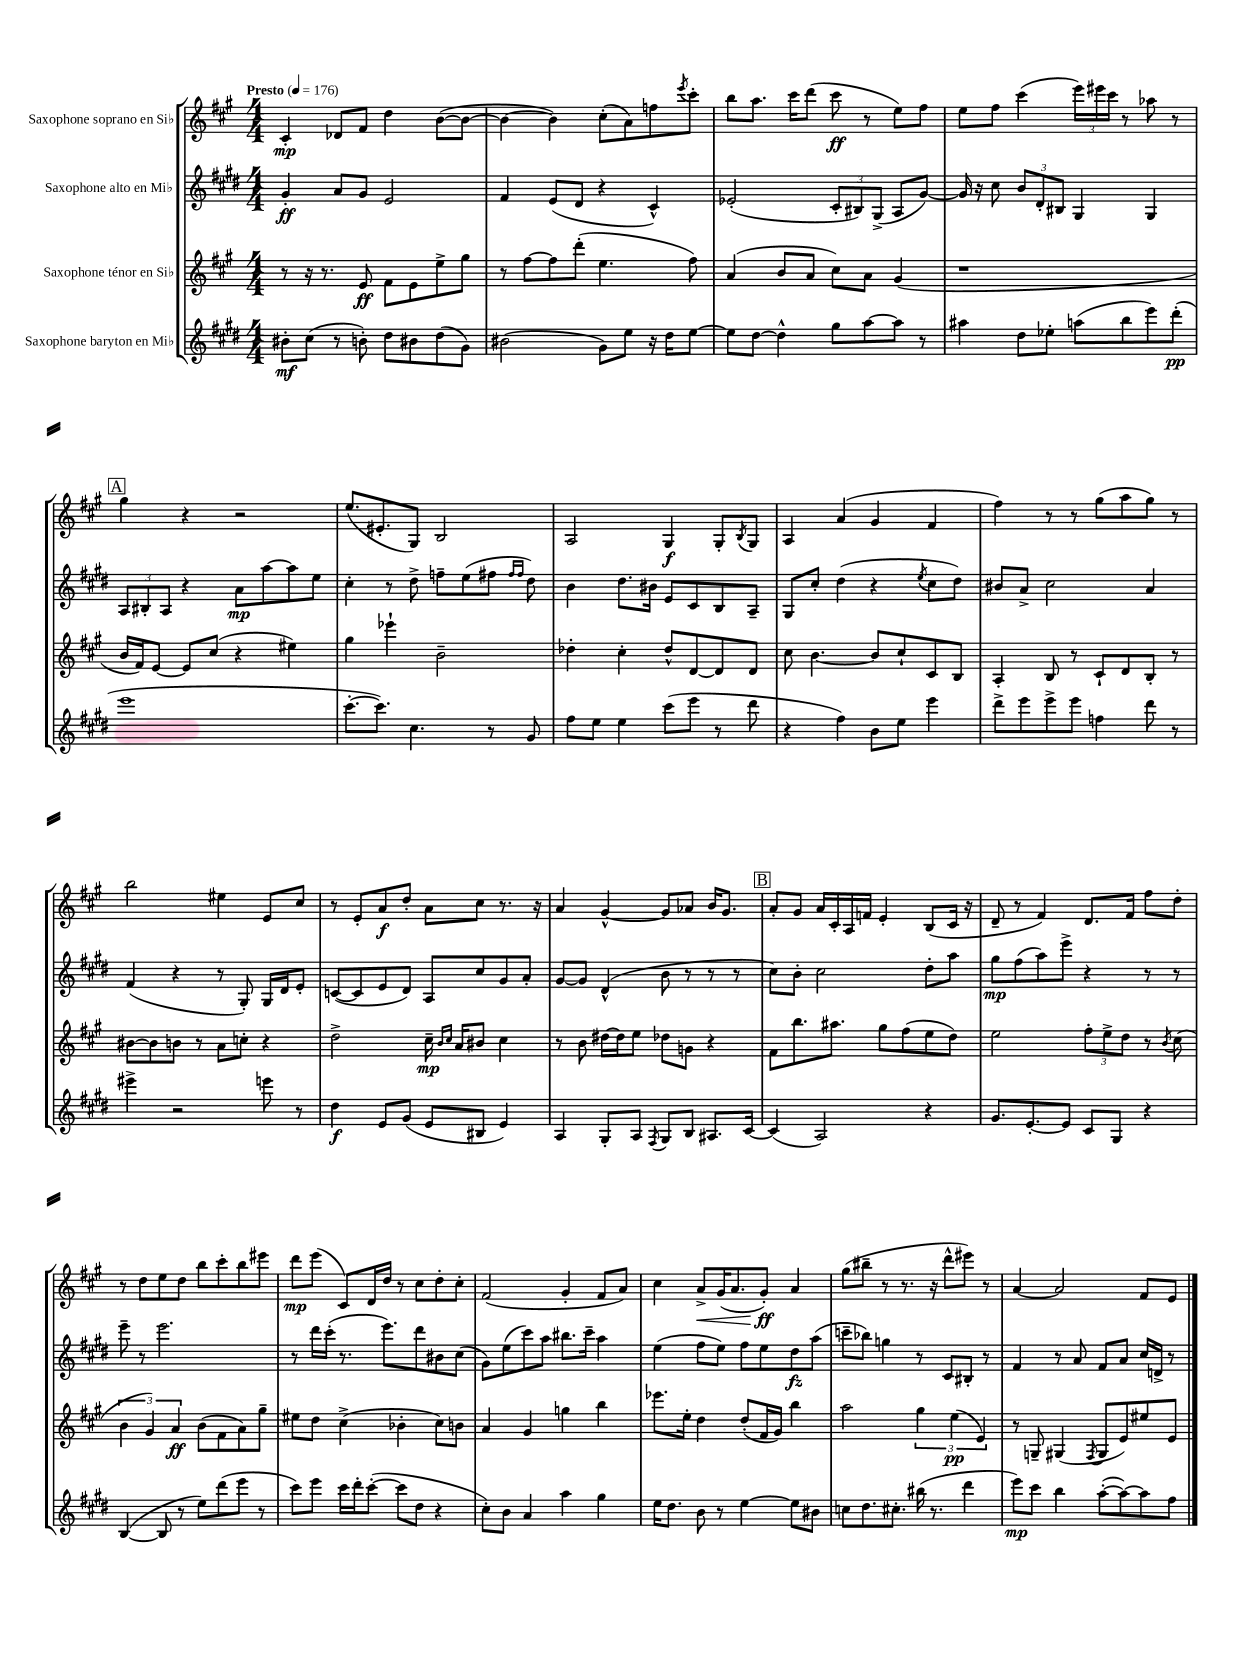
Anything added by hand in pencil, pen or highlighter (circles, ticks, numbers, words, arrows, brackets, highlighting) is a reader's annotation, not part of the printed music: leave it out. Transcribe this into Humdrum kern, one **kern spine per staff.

**kern	**dynam	**kern	**dynam	**kern	**dynam	**kern	**dynam
*part4	*part4	*part3	*part3	*part2	*part2	*part1	*part1
*staff4	*staff4	*staff3	*staff3	*staff2	*staff2	*staff1	*staff1
*I"Saxophone baryton en Mi♭	*	*I"Saxophone ténor en Si♭	*	*I"Saxophone alto en Mi♭	*	*I"Saxophone soprano en Si♭	*
*clefG2	*	*clefG2	*	*clefG2	*	*clefG2	*
*k[f#c#g#d#]	*	*k[f#c#g#]	*	*k[f#c#g#d#]	*	*k[f#c#g#]	*
*M4/4	*	*M4/4	*	*M4/4	*	*M4/4	*
*MM176	*	*MM176	*	*MM176	*	*MM176	*
=1	=1	=1	=1	=1	=1	=1	=1
!	!	!	!	!	!	!LO:TX:a:B:t=Presto	!
8b#X'\L	mf	8r	.	4g#'/	ff	4c#'/	mp
(8cc#\J	.	16r	.	.	.	.	.
.	.	8.r	.	.	.	.	.
8r	.	.	.	8a/L	.	8d-X/L	.
8bn'\)	.	8e/	ff	8g#/J	.	8f#/J	.
8dd#\L	.	8f#\L	.	2e/	.	4dd\	.
8b#X\	.	8e\	.	.	.	.	.
(8dd#\	.	8ee^\	.	.	.	([8b\L	.
8g#\J)	.	8gg#\J	.	.	.	8b\J_	.
=2	=2	=2	=2	=2	=2	=2	=2
(2b#X\	.	8r	.	4f#/	.	4b\_	.
.	.	[8ff#\L	.	.	.	.	.
.	.	8ff#\]	.	(8e/L	.	4b\])	.
.	.	(8ddd'\J	.	8d#/J	.	.	.
8g#\L)	.	4.ee\	.	4r	.	(8cc#'\L	.
8ee\J	.	.	.	.	.	8a\)	.
16r	.	.	.	4c#^^/)	.	8ffn\	.
16dd#\KL	.	.	.	.	.	.	.
.	.	.	.	.	.	8qeee/	.
[8ee\J	.	8ff#\)	.	.	.	8ccc#'\J	.
=3	=3	=3	=3	=3	=3	=3	=3
8ee\L]	.	(4a/	.	(2e-X'/	.	8bb\L	.
[8dd#\J	.	.	.	.	.	8.aa\J	.
4dd#^^\]	.	8b/L	.	.	.	.	.
.	.	.	.	.	.	16ccc#\KL	.
.	.	8a/J	.	.	.	(8ddd\J	.
8gg#\L	.	8cc#\L)	.	12c#'/L	.	8ccc#\	ff
.	.	.	.	12B#X/)	.	.	.
[8aa\	.	8a\J	.	.	.	8r	.
.	.	.	.	(12G#^/J	.	.	.
8aa\J]	.	(4g#/	.	8A/L	.	8ee\L)	.
8r	.	.	.	[8g#/J)	.	8ff#\J	.
=4	=4	=4	=4	=4	=4	=4	=4
4aa#X\	.	1r	.	16g#/]	.	8ee\L	.
.	.	.	.	16r	.	.	.
.	.	.	.	8cc#\	.	8ff#\J	.
8dd#\L	.	.	.	12b/L	.	(4ccc#\	.
.	.	.	.	12d#'/	.	.	.
8ee-X'\J	.	.	.	.	.	.	.
.	.	.	.	12B#X/J	.	.	.
(8aan\L	.	.	.	4G#/	.	24eee\LL)	.
.	.	.	.	.	.	24eee#X\	.
.	.	.	.	.	.	24ccc#\JJ	.
8bb\	.	.	.	.	.	8r	.
8eee\)	.	.	.	4G#/	.	8aa-X\	.
(8ddd#'\J	pp	.	.	.	.	8r	.
!!LO:LB:g=z
!!LO:REH:place=s1:t=A
=5	=5	=5	=5	=5	=5	=5	=5
1eee	.	16b/LL	.	12A/L	.	4gg#\	.
.	.	16f#/J)	.	.	.	.	.
.	.	.	.	12B#X'/	.	.	.
.	.	[8e/J	.	.	.	.	.
.	.	.	.	12A/J	.	.	.
.	.	8e/L]	.	4r	.	4r	.
.	.	(8cc#/J	.	.	.	.	.
.	.	4r	.	8a\L	mp	2r	.
.	.	.	.	[8aa\	.	.	.
.	.	4ee#X\)	.	8aa\]	.	.	.
.	.	.	.	8ee\J	.	.	.
=6	=6	=6	=6	=6	=6	=6	=6
[8.ccc#'\L	.	4gg#\	.	4cc#'\	.	(8.ee/L	.
8.ccc#\J])	.	.	.	.	.	8.e#X'/	.
.	.	4eee-X`\	.	8r	.	.	.
4.cc#\	.	.	.	8dd#^\	.	8G#/J)	.
.	.	2b~\	.	8ffn~\L	.	2B/	.
.	.	.	.	(8ee\	.	.	.
8r	.	.	.	8ff#X\J	.	.	.
.	.	.	.	16qqff#/LL	.	.	.
.	.	.	.	16qqff#/JJ	.	.	.
8g#/	.	.	.	8dd#\)	.	.	.
=7	=7	=7	=7	=7	=7	=7	=7
8ff#\L	.	4dd-X'\	.	4b\	.	2A/	.
8ee\J	.	.	.	.	.	.	.
4ee\	.	4cc#'\	.	8.dd#\L	.	.	.
.	.	.	.	16b#X\Jk	.	.	.
(8ccc#\L	.	8dd-^^/L	.	8e/L	.	4G#/	f
8eee\J	.	[8d/	.	8c#/	.	.	.
8r	.	8d/]	.	8B/	.	8G#'/L	.
.	.	.	.	.	.	8qB/	.
8ddd#\	.	8d/J	.	8A~/J	.	8G#/J	.
=8	=8	=8	=8	=8	=8	=8	=8
4r	.	8cc#\	.	8G#/L	.	4A/	.
.	.	[4.b\	.	8cc#'/J	.	.	.
4ff#\)	.	.	.	(4dd#\	.	(4a/	.
8b\L	.	8b/L]	.	4r	.	4g#/	.
8ee\J	.	8cc#`/	.	.	.	.	.
.	.	.	.	8qee/	.	.	.
4eee\	.	8c#/	.	8cc#\L	.	4f#/	.
.	.	8B/J	.	8dd#\J)	.	.	.
=9	=9	=9	=9	=9	=9	=9	=9
8ddd#^\L	.	4A'/	.	8b#X/L	.	4ff#\)	.
8eee\	.	.	.	8a^/J	.	.	.
8eee^\	.	8B/	.	2cc#\	.	8r	.
8eee\J	.	8r	.	.	.	8r	.
4ffn\	.	8c#`/L	.	.	.	(8gg#\L	.
.	.	8d/	.	.	.	8aa\	.
8ddd#\	.	8B'/J	.	4a/	.	8gg#\J)	.
8r	.	8r	.	.	.	8r	.
!!LO:LB:g=z
=10	=10	=10	=10	=10	=10	=10	=10
4eee#X^\	.	[8b#X\L	.	(4f#/	.	2bb\	.
.	.	8b#\]	.	.	.	.	.
2r	.	8bn\J	.	4r	.	.	.
.	.	8r	.	.	.	.	.
.	.	8a\L	.	8r	.	4ee#X\	.
.	.	8ccn'\J	.	8G#'/)	.	.	.
8eeen\	.	4r	.	16G#/LL	.	8e/L	.
.	.	.	.	16d#/J	.	.	.
8r	.	.	.	8e'/J	.	8cc#/J	.
=11	=11	=11	=11	=11	=11	=11	=11
4dd#\	f	2dd^\	.	([8cn/L	.	8r	.
.	.	.	.	8c/]	.	8e'/L	.
8e/L	.	.	.	8e/	.	8a/	f
(8g#/J	.	.	.	8d#/J)	.	8dd'/J	.
8e/L	.	16cc#~\	mp	8A/L	.	8a\L	.
.	.	16qqb/LL	.	.	.	.	.
.	.	16qqcc#/JJ	.	.	.	.	.
.	.	16a/KL	.	.	.	.	.
8B#X/J	.	8b#X/J	.	8cc#/	.	8cc#\J	.
4e/)	.	4cc#\	.	8g#/	.	8.r	.
.	.	.	.	8a'/J	.	.	.
.	.	.	.	.	.	16r	.
=12	=12	=12	=12	=12	=12	=12	=12
4A/	.	8r	.	[8g#/L	.	4a/	.
.	.	8b\	.	8g#/J]	.	.	.
8G#'/L	.	[16dd#X\LL	.	(4d#^^/	.	[4g#^^/	.
.	.	16dd#\J]	.	.	.	.	.
8A/J	.	8ee\J	.	.	.	.	.
8qF#/	.	.	.	.	.	.	.
8G#/L	.	8dd-X\L	.	8b\	.	8g#/L]	.
8B/J	.	8gn\J	.	8r	.	8a-X/J	.
8.A#X/L	.	4r	.	8r	.	16b/KL	.
.	.	.	.	.	.	8.g#/J	.
.	.	.	.	8r	.	.	.
[16c#/Jk	.	.	.	.	.	.	.
!!LO:REH:place=s1:t=B
=13	=13	=13	=13	=13	=13	=13	=13
(4c#/]	.	8f#\L	.	8cc#\L)	.	8a'/L	.
.	.	8.bb\	.	8b'\J	.	8g#/J	.
2A/)	.	.	.	2cc#\	.	16a/LL	.
.	.	8.aa#X\J	.	.	.	16c#'/	.
.	.	.	.	.	.	16A/	.
.	.	.	.	.	.	16fn/JJ	.
.	.	8gg#\L	.	.	.	4e'/	.
.	.	(8ff#\	.	.	.	.	.
4r	.	8ee\	.	8dd#'\L	.	(8B/L	.
.	.	8dd\J)	.	8aa\J	.	16c#/Jk	.
.	.	.	.	.	.	16r	.
=14	=14	=14	=14	=14	=14	=14	=14
8.g#/L	.	2ee\	.	8gg#\L	mp	8d~/	.
.	.	.	.	(8ff#\	.	8r	.
[8.e'/	.	.	.	.	.	.	.
.	.	.	.	8aa\)	.	4f#/)	.
8e/J]	.	.	.	8eee^\J	.	.	.
8c#/L	.	12ff#'\L	.	4r	.	8.d/L	.
.	.	12ee^\	.	.	.	.	.
8G#/J	.	.	.	.	.	.	.
.	.	12dd\J	.	.	.	.	.
.	.	.	.	.	.	16f#/Jk	.
4r	.	8r	.	8r	.	8ff#\L	.
.	.	8qb/	.	.	.	.	.
.	.	(8cc#\	.	8r	.	8dd'\J	.
!!LO:LB:g=z
=15	=15	=15	=15	=15	=15	=15	=15
([4B/	.	6b\	.	8eee~\	.	8r	.
.	.	.	.	8r	.	8dd\L	.
.	.	6g#/)	.	.	.	.	.
8B/]	.	.	.	2.eee\	.	8ee\	.
.	.	6a/	ff	.	.	.	.
8r	.	.	.	.	.	8dd\J	.
8ee\L)	.	(8b\L	.	.	.	8bb\L	.
(8ddd#\	.	8f#\	.	.	.	8ccc#'\	.
8eee\J	.	8a\)	.	.	.	8bb\	.
8r	.	8gg#~\J	.	.	.	8eee#X\J	.
=16	=16	=16	=16	=16	=16	=16	=16
8ccc#\L)	.	8ee#X\L	.	8r	.	8ddd\L	mp
8eee\J	.	8dd\J	.	16ddd#\LL	.	(8eee\J	.
.	.	.	.	(16ccc#'\JJ	.	.	.
16ccc#\LL	.	(4cc#^\	.	8.r	.	8c#/L)	.
16ddd#'\J	.	.	.	.	.	.	.
([8ccc#'\J	.	.	.	.	.	16d/L	.
.	.	.	.	8.eee\L)	.	16dd/JJ	.
8ccc#\L]	.	4b-X'\	.	.	.	8r	.
8dd#\J	.	.	.	8ddd#\	.	8cc#\L	.
4r	.	8cc#\L)	.	8b#X\	.	8dd'\	.
.	.	8bn\J	.	(8cc#\J	.	8cc#'\J	.
=17	=17	=17	=17	=17	=17	=17	=17
8cc#'\L)	.	4a/	.	8g#\L)	.	(2f#/	.
8b\J	.	.	.	(8ee\	.	.	.
4a/	.	4g#/	.	8ccc#\)	.	.	.
.	.	.	.	8aa\J	.	.	.
4aa\	.	4ggn\	.	8.bb#X\L	.	4g#'/	.
.	.	.	.	16ccc#~\Jk	.	.	.
4gg#\	.	4bb\	.	4aa\	.	8f#/L	.
.	.	.	.	.	.	8a/J)	.
=18	=18	=18	=18	=18	=18	=18	=18
16ee\KL	.	8.eee-X\L	.	(4ee\	.	4cc#\	.
8.dd#\J	.	.	.	.	.	.	.
.	.	16ee'\Jk	.	.	.	.	.
!	!	!	!	!	!	!	!LO:HP:b
8b\	.	4dd\	.	8ff#\L	.	8a^/L	<
8r	.	.	.	8ee\J)	.	(16g#/K	.
.	.	.	.	.	.	8.a/	.
[4ee\	.	(8dd'/L	.	8ff#\L	.	.	.
.	.	16f#/L	.	8ee\	.	8g#'/J)	ff
.	.	16g#/JJ)	.	.	.	.	.
8ee\L]	.	4bb\	.	8dd#\	fz	4a/	[
8b#X\J	.	.	.	(8aa\J	.	.	.
=19	=19	=19	=19	=19	=19	=19	=19
8ccn\L	.	2aa\	.	8cccn~\L	.	(8gg#\L	.
8.dd#\	.	.	.	8bb-X\J)	.	8bb#X~\J	.
.	.	.	.	4ggn\	.	8r	.
8.cc#X'\J	.	.	.	.	.	.	.
.	.	.	.	.	.	8.r	.
(16bb#X\	.	6gg#\	.	8r	.	.	.
8.r	.	.	.	.	.	16r	.
.	.	.	.	8c#/L	.	8ddd^^\L	.
.	.	(6ee\	pp	.	.	.	.
4ddd#\	.	.	.	8B#X'/J	.	8eee#X\J)	.
.	.	6e/)	.	.	.	.	.
.	.	.	.	8r	.	8r	.
=20	=20	=20	=20	=20	=20	=20	=20
8eee\L)	mp	8r	.	4f#/	.	[4a/	.
8ccc#\J	.	8Gn~/	.	.	.	.	.
4bb\	.	(4G#X/	.	8r	.	2a/]	.
.	.	.	.	8a/	.	.	.
.	.	8qF#/	.	.	.	.	.
([8aa'\L	.	8G#/L	.	8f#/L	.	.	.
8aa\_)	.	8e/)	.	8a/J	.	.	.
8aa\]	.	8ee#X/	.	16cc#/LL	.	8f#/L	.
.	.	.	.	16dn^/JJ	.	.	.
8ff#\J	.	8e/J	.	8r	.	8e/J	.
==	==	==	==	==	==	==	==
*-	*-	*-	*-	*-	*-	*-	*-
